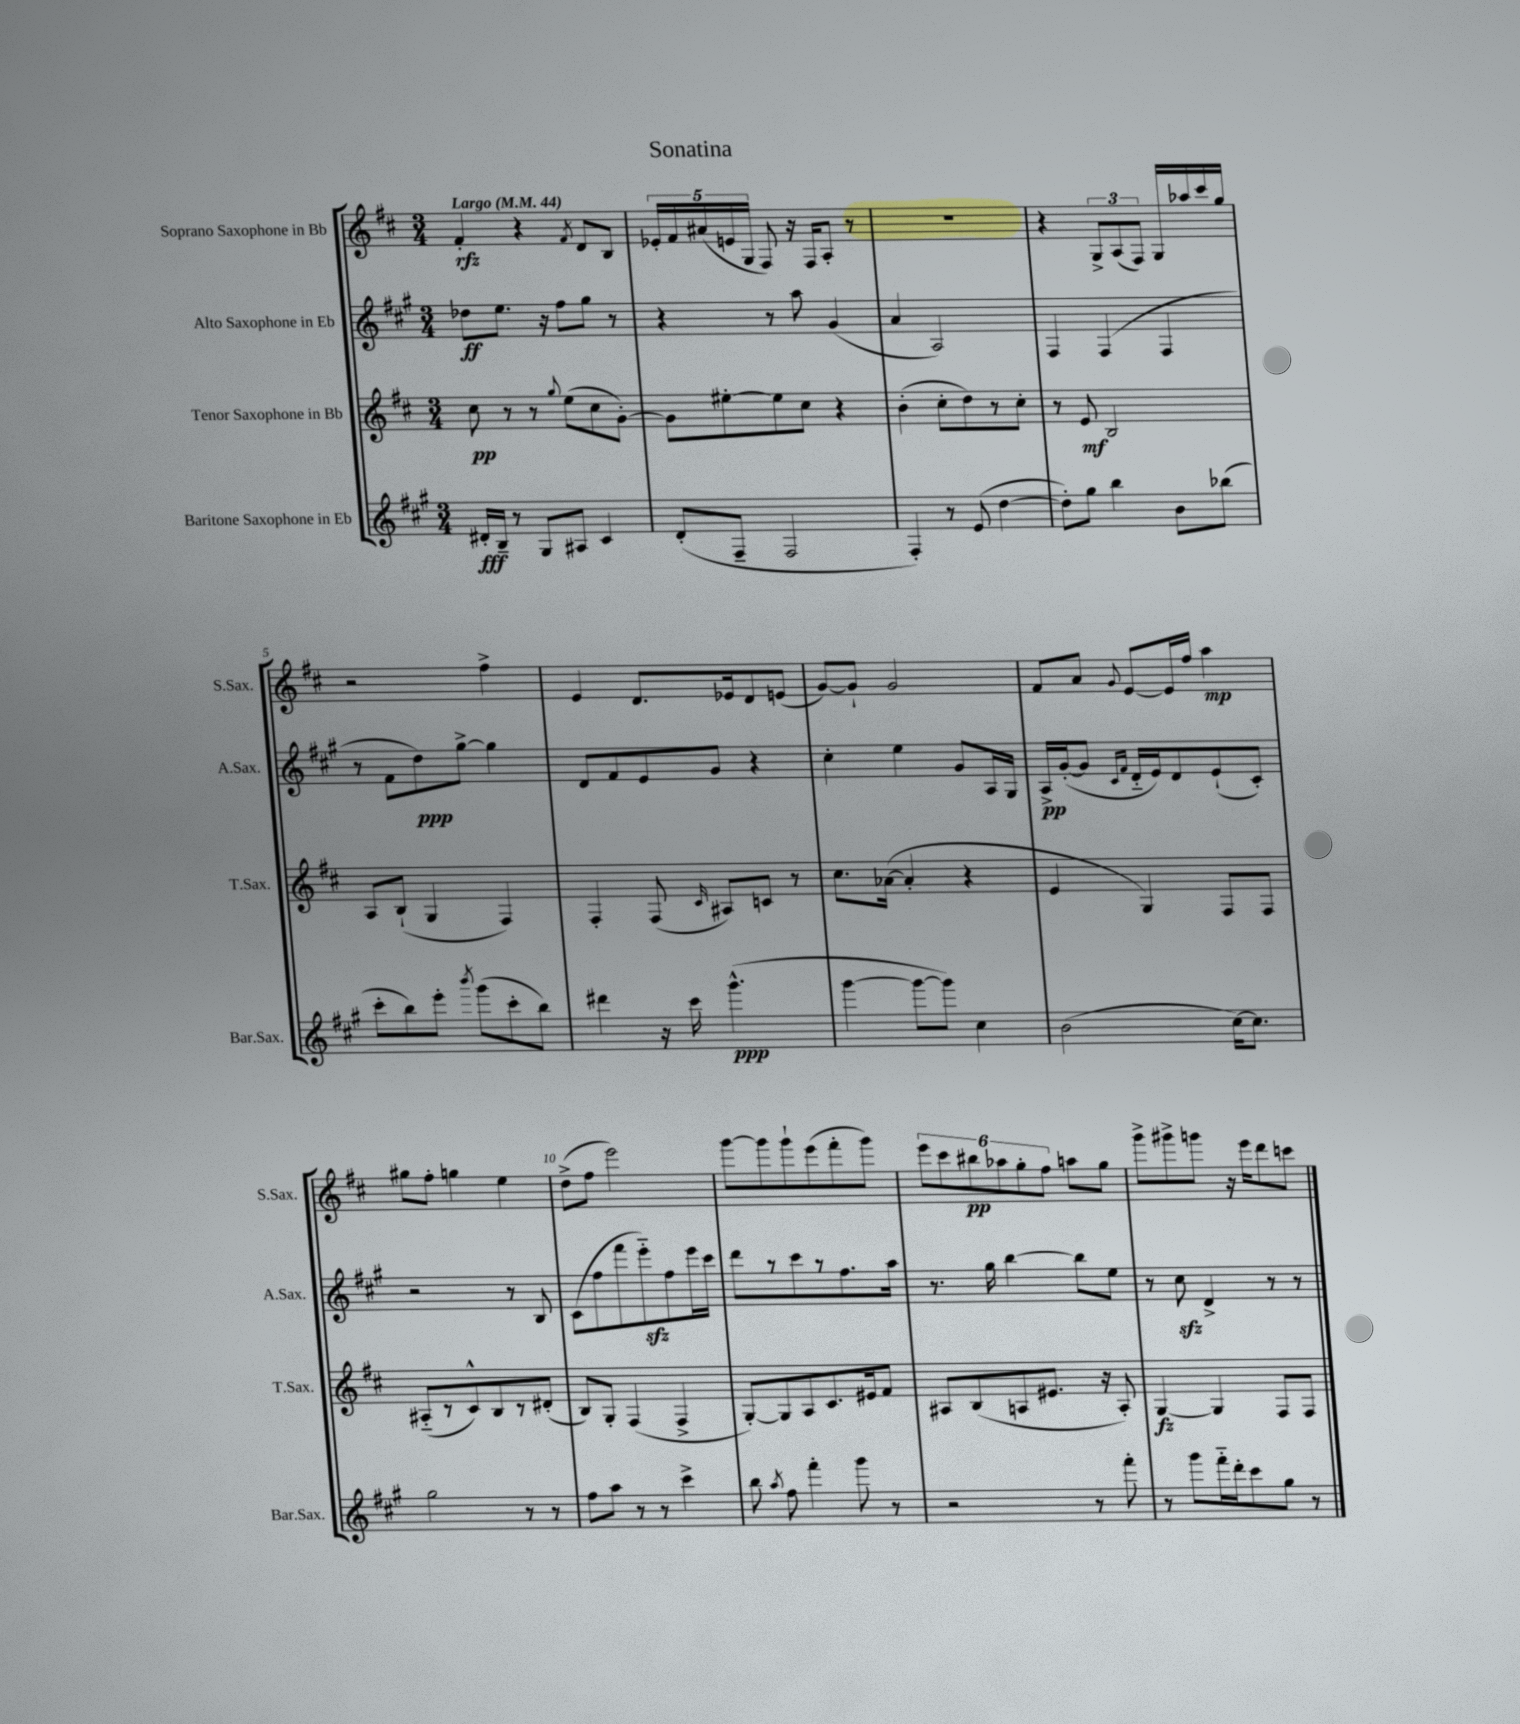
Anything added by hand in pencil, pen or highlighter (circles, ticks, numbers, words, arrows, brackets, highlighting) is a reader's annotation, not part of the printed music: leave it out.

**kern	**kern	**kern	**kern
*staff4	*staff3	*staff2	*staff1
*clefG2	*clefG2	*clefG2	*clefG2
*k[f#c#g#]	*k[f#c#]	*k[f#c#g#]	*k[f#c#]
*M3/4	*M3/4	*M3/4	*M3/4
*MM44	*MM44	*MM44	*MM44
16d#'/LL	8cc#\	8dd-\L	4f#'/
16B~/JJ	.	.	.
8r	8r	8.ee\J	.
8G#/L	8r	.	4r
.	.	16r	.
.	8qqgg/	.	.
8A#/J	(8ee\L	8ff#\L	.
.	.	.	8qf#/
4c#/	8cc#\	8gg#\J	8d/L
.	[8g'\J)	8r	8B/J
=	=	=	=
(8d'/L	8g\]L	4r	20e-'/LL
.	.	.	20f#/
.	.	.	(20a#/
8F#~/J	[8ee#'\	.	.
.	.	.	20e/
.	.	.	20G/JJ
2F#/	8ee#\]	8r	8F#/)
.	8cc#\J	8aa\	16r
.	.	.	16F#/LK
.	4r	(4g#/	8A'/J
.	.	.	8r
=	=	=	=
4F#'/)	(4b'\	4a/	2.r
8r	8cc#'\L	2A/)	.
(8e/	8dd\)	.	.
[4dd\	8r	.	.
.	8cc#'\J	.	.
=	=	=	=
8dd'\]L)	8r	4F#/	4r
8gg#\J	8e/	.	.
4bb\	2B/	(4F#/	12G^/L
.	.	.	(12A/
.	.	.	12F#/J)
8b\L	.	4F#/	16G/LL
.	.	.	16aa-/
(8bb-\J	.	.	16ccc#/
.	.	.	16gg/JJ
=	=	=	=
8ccc#'\L	8A/L	8r	2r
8bb\)	(8B`/J	8f#\L	.
8eee'\J	4G/	8dd\)	.
8qbbb/	.	.	.
(8ggg#\L	.	[8gg#^\J	.
8ccc#'\	4F#/)	4gg#\]	4ff#^\
8bb\J)	.	.	.
=	=	=	=
4ddd#\	4F#'/	8d/L	4e/
.	.	8f#/	.
16r	(8F#/	8e/	8.d/L
16ccc#\	.	.	.
.	16qqc#/	.	.
(4.ggg#^^\	8A#/L)	8g#/J	.
.	.	.	16e-/k
.	8c/J	4r	8d/
.	8r	.	(8e/J
=	=	=	=
[4ggg#\	8.cc#\L	4cc#'\	[8g/L)
.	.	.	8g`/]J
.	([16a-\Jk	.	.
8ggg#\_L	4a-'/]	4ee\	2g/
8ggg#\]J)	.	.	.
4cc#\	4r	8g#/L	.
.	.	16A/L	.
.	.	16G#/JJ	.
=	=	=	=
(2b\	4e/	16A^/LL	8f#/L
.	.	([16g#'/J	.
.	.	8g#/]J	8a/J
.	.	16qqc#/LL	.
.	.	16qqf#/JJ	8qqg/
.	4G/)	16d'~/LL	[8e/L
.	.	16e/J)	.
.	.	8d/	16e/]L
.	.	.	16ff#/JJ
[16cc#\LK)	8F#/L	(8e`/	4aa\
8.cc#\]J	.	.	.
.	8F#/J	8c#'/J)	.
=	=	=	=
2gg#\	(8A#'~/L	2r	8gg#\L
.	8r	.	8ff#'\J
.	8c#^^/)	.	4gg\
.	8B/	.	.
8r	8r	8r	4ee\
8r	(8d#'/J	8B/	.
=	=	=	=
8ff#\L	8B/L)	(8c#\L	(8dd^\L
8aa\J	8G'/J	8ff#\	8ff#\J
8r	(4F#/	8fff#\	2eee\)
8r	.	8eee'~\)	.
4ccc#^\	4F#^/	8ff#\	.
.	.	16eee\L	.
.	.	16ccc#\JJ	.
=	=	=	=
8bb\	[8G'/L)	8ddd\L	[8ggg\L
8qaa/	.	.	.
8ff#\	8G/]	8r	8ggg\]
4fff#'\	8A/	8ccc#\	8ggg`\
.	8.c#/	8r	(8eee\
8ggg#\	.	8.ff#\	8fff#'\
.	16e#/k	.	.
8r	8f#/J	.	8ggg\J)
.	.	16aa\Jk	.
=	=	=	=
2r	8A#/L	8.r	12eee\L
.	.	.	12ccc#\
.	(8B/	.	.
.	.	.	12bb#\
.	.	16gg#\	.
.	8A/	[4bb\	12aa-\
.	.	.	12gg'\
.	8.e#/J	.	.
.	.	.	12ff#\J
8r	.	8bb\]L	8aa\L
.	16r	.	.
8fff#'\	8A'/)	8ee\J	8gg\J
=	=	=	=
8r	[4G/	8r	8ggg^\L
8ggg#\L	.	8cc#\	8ggg#^\
16fff#'~\L	4G/]	4d^/	8ggg\J
16ddd'\J	.	.	.
8ccc#\	.	.	16r
.	.	.	16eee\LK
8gg#\J	8F#/L	8r	8ddd\
8r	8F#/J	8r	8ccc\J
==	==	==	==
*-	*-	*-	*-
